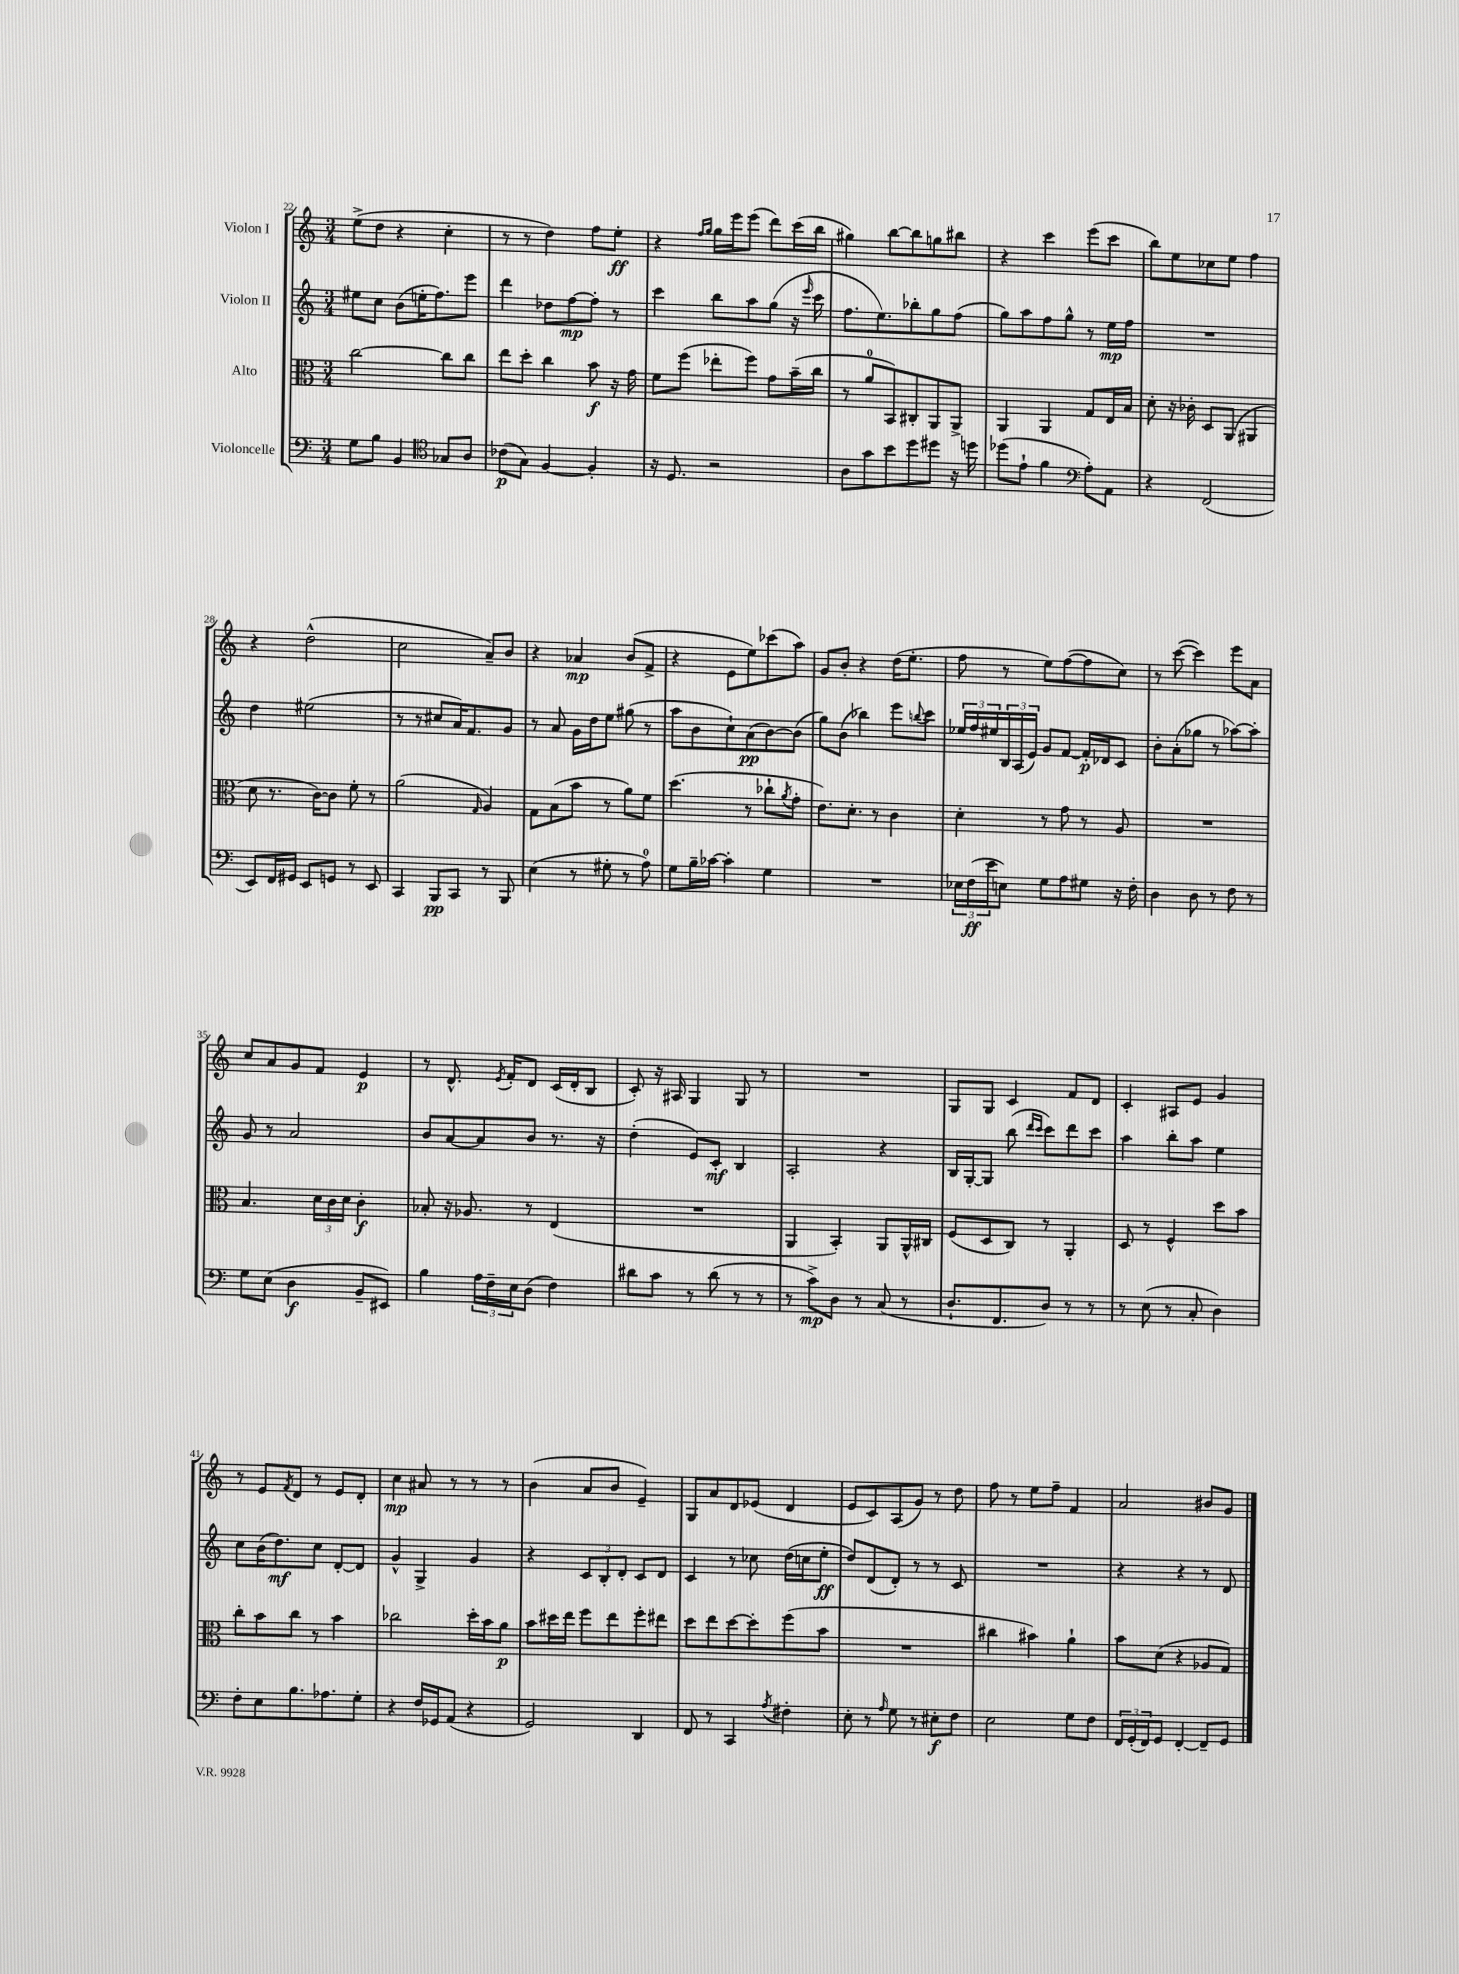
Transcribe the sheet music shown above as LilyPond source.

<<
\new StaffGroup <<
\new Staff = "s0" \with { instrumentName = "Violon I" } {
    \clef treble \key c \major \numericTimeSignature \time 3/4
    e''8->( d''8 r4 c''4-. |
    r8 r8 d''4) f''8 e''8-.\ff |
    r4 \grace { f''16 g''16 } g''16 e'''16 e'''8( d'''8) c'''16( b''16 |
    gis''4) b''8~ b''8 g''8 bis''8 |
    r4 c'''4 e'''8( c'''8 |
    b''8) e''8 ces''8 e''8 f''4 |
    r4 d''2-^( |
    c''2 a'8--) b'8 |
    r4 aes'4\mp b'8( f'8-> |
    r4 e'8 e''8) ces'''8( a''8) |
    g'8 b'8-. r4 d''16( e''8.-. |
    f''8 r8 e''8) f''8~( f''8 c''8) |
    r8 c'''8~( c'''4) e'''8 a'8 |
    c''8 a'8 g'8 f'8 e'4\p |
    r8 d'8.-^ \acciaccatura { e'8 } f'16-. d'8 c'16( d'16-. b8 |
    c'8-.) r16 ais16 g4 g8 r8 |
    R2. |
    g8 g8 c'4 f'8 d'8 |
    c'4-. ais8 e'8 g'4 |
    r8 e'8 \acciaccatura { f'8 } d'8 r8 e'8 d'8-. |
    c''4\mp ais'8 r8 r8 r8 |
    b'4( a'8 b'8 e'4--) |
    g8 a'8 d'8 ees'8( d'4 |
    e'8 c'8) a8( g'8) r8 d''8 |
    f''8 r8 e''8 f''8-- f'4 |
    a'2 bis'8 g'8 \bar "|." |
}
\new Staff = "s1" \with { instrumentName = "Violon II" } {
    \clef treble \key c \major \numericTimeSignature \time 3/4
    eis''8 c''8 b'8( e''16-. f''8.) e'''8 |
    d'''4 des''8 f''8~\mp f''8-. r8 |
    c'''4 b''8 a''8 g''8( r16 \grace { e'''16 } c'''16 |
    f''8. e''8.) bes''8-. g''8 f''8( |
    g''8) a''8 f''8 g''8-^ r8 e''16\mp f''16 |
    R2. |
    d''4 eis''2( |
    r8 r8 cis''8 a'16) f'8. g'8 |
    r8 a'8 g'16 d''16 e''8 gis''8( r8 |
    a''8 b'8 c''8-!) a'8\pp( b'8~) b'8( |
    g''8) b'8( bes''4) e'''8 \appoggiatura { b''8 } c'''8 |
    \tuplet 3/2 { ees''16 f''16 eis''16 } \tuplet 3/2 { b16 a16( e'16) } g'8 f'8~ f'16-.\p des'16 c'8 |
    b'8-. a'8-.( ges''8 r8 aes''8~) aes''8-. |
    g'8 r8 a'2 |
    b'8 a'8~ a'8 b'8 r8. r16 |
    d''4-.( e'8) c'8-.\mf b4 |
    a2-. r4 |
    b16 g16~-. g8 b''8( \grace { d'''16 c'''16 } c'''8) d'''8 c'''8 |
    a''4 b''8-. a''8 e''4 |
    c''8 b'16( d''8.\mf) c''8 d'8~-. d'8 |
    g'4-^ g4-> g'4 |
    r4 \tuplet 3/2 { c'8 b8-. d'8-. } c'8 d'8 |
    c'4 r8 ces''8 d''16( c''16 e''8-.\ff |
    d''8) d'8( d'8-.) r8 r8 c'8 |
    R2. |
    r4 r4 r8 d'8 \bar "|." |
}
\new Staff = "s2" \with { instrumentName = "Alto" } {
    \clef alto \key c \major \numericTimeSignature \time 3/4
    c''2~ c''8 c''8 |
    e''8 d''8-. c''4 b'8\f r16 g'16 |
    f'8 f''8( ees''8-. f''8) g'8 b'16--( c''16 |
    r8 a'8-0 b,8) cis8-. a,8 a,8-> |
    a,4 a,4 g8 e16 b16 |
    d'8-. r16 ces'16-. d8 a,8( ais,4 |
    d'8 r8. c'16~) c'8 f'8-. r8 |
    a'2( \grace { g16 } a4) |
    g8 b8( b'8 r8 a'8) f'8 |
    d''4.( r8 ces''8-! \acciaccatura { a'8 } g'8-. |
    e'8.) d'8.-. r8 c'4 |
    d'4-. r8 g'8 r8 a8 |
    R2. |
    b4. \tuplet 3/2 { d'16 c'16 d'16 } c'4-.\f |
    bes8-. r16 aes8. r8 e4( |
    R2. |
    a,4 b,4-.) a,8 a,16-^ cis16 |
    f8( d8 c8) r8 a,4-. |
    d8 r8 f4-^ d''8 b'8 |
    c''8-. b'8 c''8 r8 b'4 |
    ces''2 d''16-. b'16 a'8\p |
    b'8 dis''16 e''16 f''8 e''8 f''8-. eis''8 |
    d''8 e''8 d''8~ d''8-. f''8( b'8 |
    R2. |
    cis''4 bis'4) a'4-! |
    b'8 d'8( r4 aes8 g8) \bar "|." |
}
\new Staff = "s3" \with { instrumentName = "Violoncelle" } {
    \clef bass \key c \major \numericTimeSignature \time 3/4
    g8 b8 b,4 \clef tenor ges8 a8 |
    ces'8\p( g8) f4~ f4-. |
    r16 d8. r2 |
    a8 g'8 b'8 d''8 dis''8 r16 d''16 |
    des''8( e'8-! f'4 \clef bass a8-.) a,8 |
    r4 f,2( |
    e,8) f,16 gis,16 e,8 g,8 r8 e,8 |
    c,4 b,,8\pp c,8 r8 b,,8 |
    e4( r8 gis8-. r8 a8-0) |
    g8 b16-- ces'16~ ces'4-. g4 |
    R2. |
    \tuplet 3/2 { ees16 f16\ff( e'16 } e8) g8 a8 gis8 r16 f16-. |
    d4 d8 r8 f8 r8 |
    g8 e8( d4\f b,8-- eis,8) |
    b4 \tuplet 3/2 { a16 f16-- e16 } d8( f4) |
    dis'8 c'8 r8 dis'8( r8 r8 |
    r8 c'8->\mp) d8 r8 c8( r8 |
    d8.-! f,8. d8) r8 r8 |
    r8 e8( r8 c8-. d4) |
    f8-. e8 b8. aes8. g8-. |
    r4 f16 ges,16 a,8( r4 |
    g,2) d,4 |
    f,8 r8 c,4 \acciaccatura { a8 } fis4-. |
    e8-. r8 \grace { a16 } g8 r8 eis8-.\f f8 |
    e2 g8 f8 |
    \tuplet 3/2 { f,16 g,16-.( f,16) } g,8 f,4~-. f,8-- g,8 \bar "|." |
}
>>
>>
\layout { \context { \Score currentBarNumber = #22 } }
